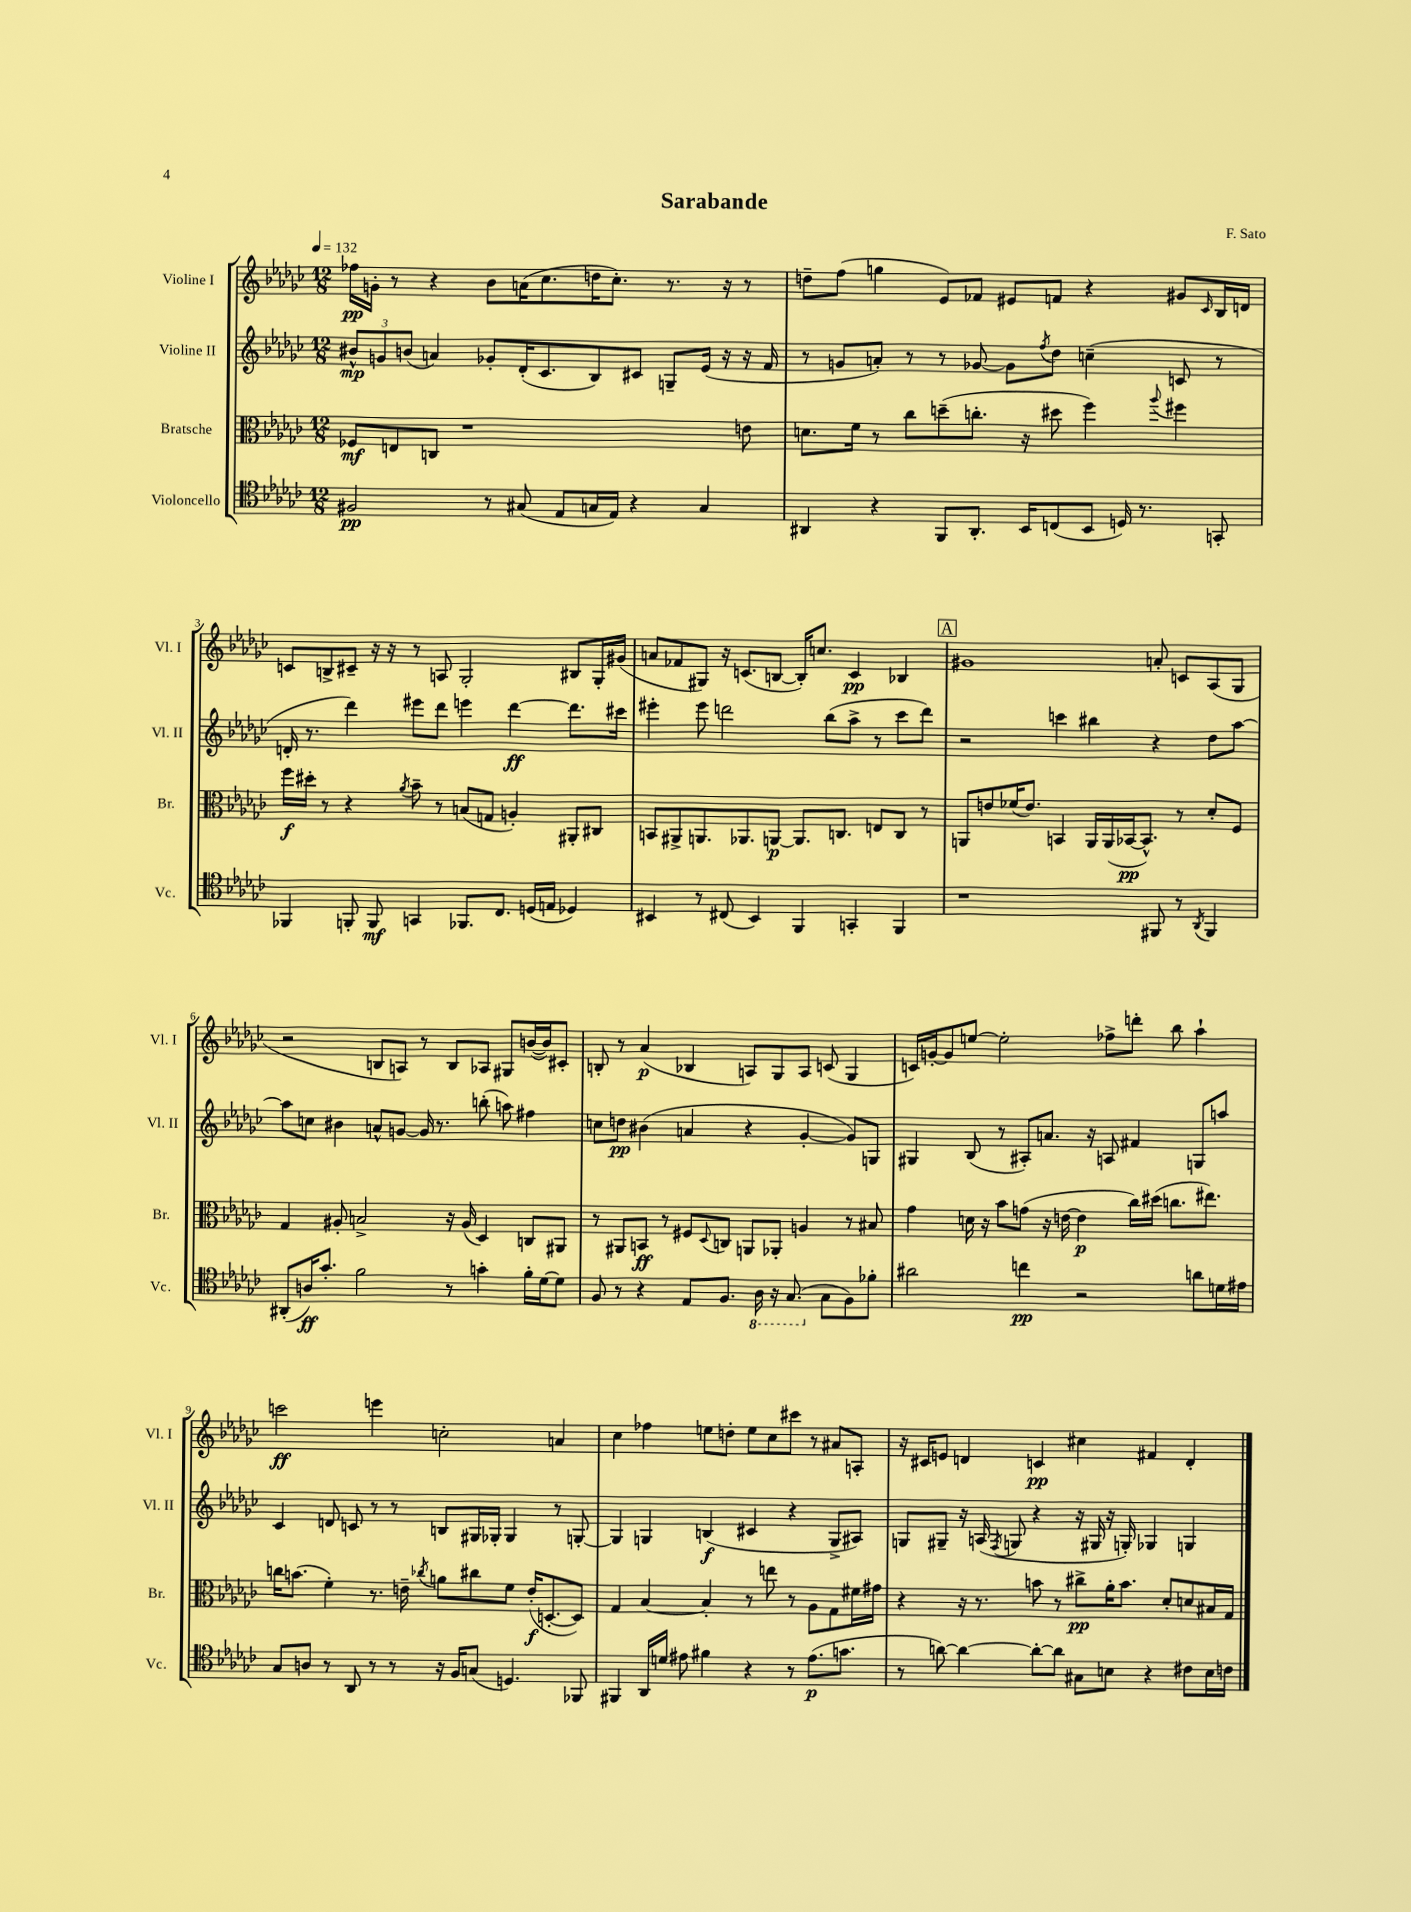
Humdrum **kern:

**kern	**kern	**kern	**kern
*staff4	*staff3	*staff2	*staff1
*clefC4	*clefC3	*clefG2	*clefG2
*k[b-e-a-d-g-c-]	*k[b-e-a-d-g-c-]	*k[b-e-a-d-g-c-]	*k[b-e-a-d-g-c-]
*M12/8	*M12/8	*M12/8	*M12/8
*MM132	*MM132	*MM132	*MM132
2F#	8F-	12b#^^	16ff-
.	.	.	16g'
.	.	12g	.
.	8E	.	8r
.	.	(12b	.
.	8C	4a)	4r
.	1r	.	.
8r	.	8g-'	8b-
(8G#	.	(16d-'	(16a
.	.	8.c-	8.cc-
8E-	.	.	.
16G	.	8B-)	16dd
16E-)	.	.	8.cc-')
4r	.	8c#	.
.	.	8G~	8.r
4G	.	(16e-	.
.	.	16r	16r
.	8e	16r	8r
.	.	16f	.
=	=	=	=
4AA#	8.d	8r	8dd~
.	.	8g	(8ff
.	16f	.	.
4r	8r	8a')	4gg
.	8cc-	8r	.
8FF	(8dd~	8r	8e-)
8.AA#'	8.cc'	[8g-	8f-
.	.	8g-]	8e#
16BB-	16r	.	.
.	.	8qff	.
(8C	8dd#	8dd-	8f
8BB-	4ff)	(4cc~	4r
16D)	.	.	.
8.r	.	.	.
.	8qqaa-	.	.
.	4ff#	8c	8g#
.	.	.	16qqc-
8GG'	.	8r	16B-
.	.	.	16d
=	=	=	=
4FF-	16ff	16d'	8c
.	16dd#'	8.r	.
.	8r	.	8B^
8FF'	4r	4ddd-)	8c#~
8FF	.	.	16r
.	.	.	16r
.	8qa-	.	.
4GG	8b-~	8eee#	8r
.	8r	8ddd-	8A
8.FF-	(8B	4eee	2G-'
.	8G	.	.
8.C-	.	.	.
.	4A')	[4ddd-	.
(16D	.	.	.
16E	.	.	.
4D-)	8AA#'	8.ddd-]	8B#
.	8C#	.	16G-'
.	.	16ccc#	(16g#
=	=	=	=
4BB#	8BB	4eee#'	8a
.	8AA#^	.	8f-
8r	8.AA	8eee#	8G#)
(8C#	.	2ddd	16r
.	8.AA-	.	(8.c
4BB#)	.	.	.
.	[8AA	.	[8B
4FF	8.AA]	.	16B'])
.	.	.	8.cc
.	.	(8bb-	.
.	8.C	.	.
4GG'	.	8aa-^	4c
.	8E	8r	.
4FF	8C	8ccc-	4B-
.	8r	8ddd)	.
=	=	=	=
1r	8AA	2r	1g#
.	8e	.	.
.	(16f-	.	.
.	8.e)	.	.
.	4BB	4ccc	.
.	16AA	4bb#	.
.	(16AA	.	.
.	[16BB-	.	.
.	8.BB-^^])	.	.
8FF#	.	4r	8a'
8r	8r	.	8c
8qAA-	.	.	.
4FF#	8d-'	8dd-	(8A-
.	8F	[8aa-	8G-
=	=	=	=
(8AA#'	4G-	8aa-]	2r
16A)	.	8cc	.
8.g-'	.	.	.
.	8A#'	4b#	.
2f	2B^	.	.
.	.	8a^^	8B
.	.	[8g	8A)
.	.	16g]	8r
.	.	8.r	.
8r	16r	.	8B
.	(16A#	.	.
4g'	4D-)	(8bb'	8A-
.	.	8aa)	8G#
16f'	8C	4ff#	([16b
[16d-	.	.	16b])
8d-]	8AA#	.	8c#'
=	=	=	=
8F	8r	8cc	8B'
8r	8AA#	8dd	8r
4r	8BB	(4b#	(4a-
.	8r	.	.
8E-	8F#	4a	4B-
.	8qqD-	.	.
8.F	8C	.	.
.	8AA	4r	8A)
16AA-	.	.	.
16r	8AA-'	.	8G-
(8.GG-	.	.	.
.	4A	[4g-'	8A
8G-	.	.	(8c
8F)	8r	8g-])	4G-
8f-'	8B#	8G	.
=	=	=	=
2a#	4g-	4G#	16c)
.	.	.	[16g'
.	.	.	8g]
.	16d	(8B-	[8ee
.	16r	.	.
.	8b-	8r	2ee']
4cc	(8g	8A#')	.
.	16r	8.a	.
.	[16e	.	.
2r	4e]	.	.
.	.	16r	.
.	.	8A	8ff-^
.	16cc-)	4f#	8ddd'
.	(16dd#	.	.
.	8.cc	.	8bb-
8a	.	8G	4aa-`
.	8.ee#)	.	.
16d	.	8aa	.
16e#	.	.	.
=	=	=	=
8G-	16cc	4c-	2ccc
.	(8.b	.	.
8A	.	.	.
8r	4f')	8d	.
8AA-	.	8c	.
8r	8.r	8r	4eee
8r	.	8r	.
.	16e~	.	.
.	8qcc-	.	.
16r	8a	8B	2cc'
16F	.	.	.
(8G	8cc#	16G#	.
.	.	16G-'	.
4.D)	8f	4G-	.
.	(16e'	.	.
.	[8.D'	.	.
.	.	8r	4a
8FF-	8D])	[8G'	.
=	=	=	=
4FF#	4G-	4G]	4cc-
16AA-	[4B-	4G	4ff-
16d	.	.	.
8e#	.	.	.
4f#	4B-']	(4B	8ee
.	.	.	8dd'
4r	8r	4c#	8ee
.	8ee	.	8cc-
8r	8r	4r	8ccc#
(8.e#	8A-	.	8r
.	8G-	8G^	8a#
8.g	.	.	.
.	16f#	8A#)	8A'
.	16g#	.	.
=	=	=	=
8r	4r	8G	16r
.	.	.	16c#
[8a)	.	8G#~	8e
4a_	16r	16r	4d
.	8.r	(16A	.
.	.	8qF	.
.	.	8G	.
8a'_	8b	4r	4c
8a]	8r	.	.
8G#	8cc#^	16r	4cc#
.	.	16G#	.
8B	16a-'	16r	.
.	8.b	16G')	.
4r	.	4G-	4f#
.	8d-'	.	.
8c#	8d	4G	4d'
16B	16B#	.	.
16c	16G-	.	.
==	==	==	==
*-	*-	*-	*-
